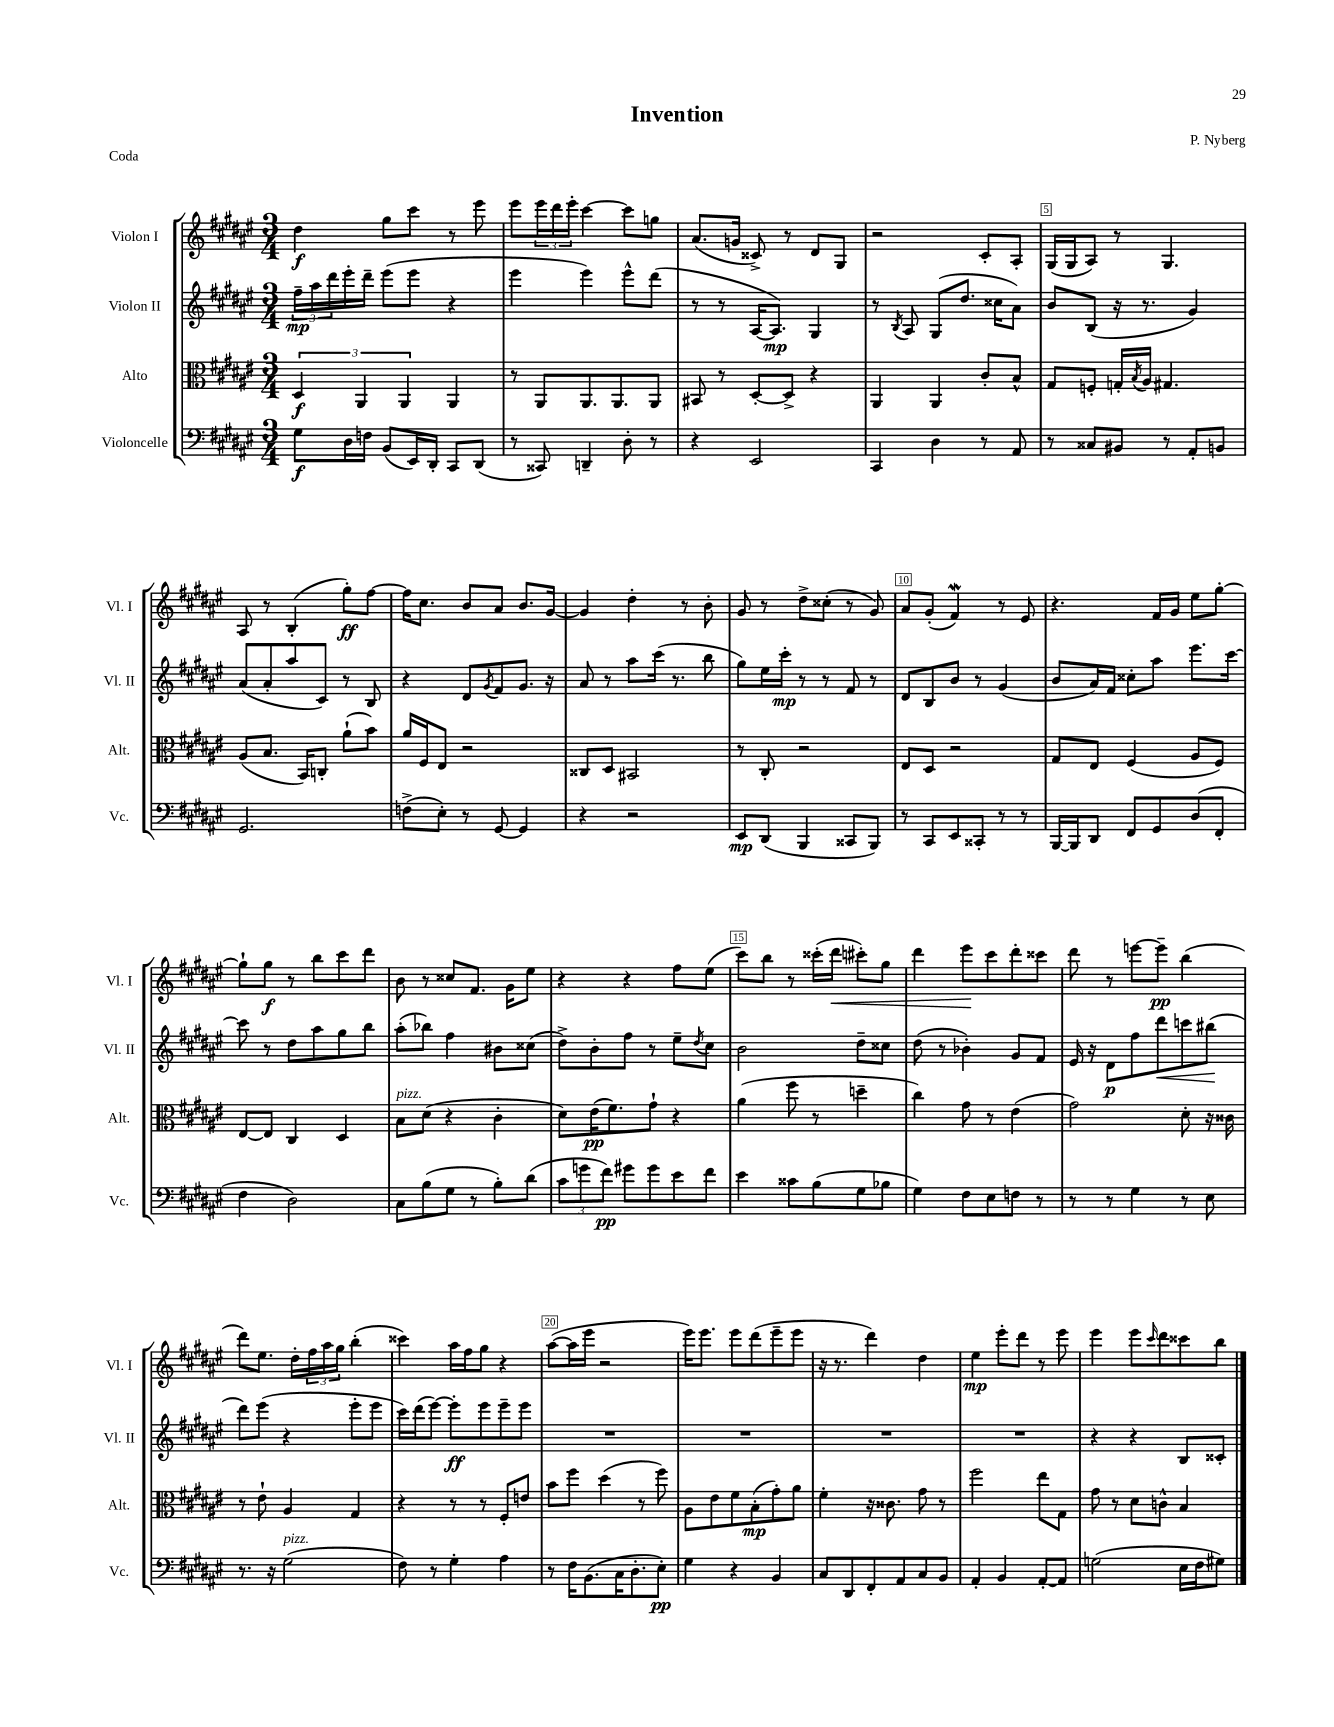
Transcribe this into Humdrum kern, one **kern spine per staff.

**kern	**kern	**kern	**kern
*staff4	*staff3	*staff2	*staff1
*clefF4	*clefC3	*clefG2	*clefG2
*k[f#c#g#d#a#e#]	*k[f#c#g#d#a#e#]	*k[f#c#g#d#a#e#]	*k[f#c#g#d#a#e#]
*M3/4	*M3/4	*M3/4	*M3/4
8G#\L	6D#/	24ff#~\LL	4dd#\
.	.	24aa#\	.
.	.	24ddd#\	.
16D#\L	.	16eee#'\	.
.	6AA#/	.	.
16F\JJ	.	16ddd#~\JJ	.
(8BB/L	.	(8eee#\L	8gg#\L
.	6AA#/	.	.
16EE#/L)	.	8eee#\J	8ccc#\J
16DD#'/JJ	.	.	.
8CC#/L	4AA#/	4r	8r
(8DD#/J	.	.	8eee#\
=	=	=	=
8r	8r	4eee#\	8eee#\L
8CC##/)	8AA#/L	.	24eee#\L
.	.	.	24ddd#\
.	.	.	24eee#'\JJ
4DD~/	8.AA#/	4eee#\)	[4ccc#\
.	8.AA#/	.	.
8D#'\	.	8eee#^^\L	8ccc#\]L
8r	8AA#/J	(8ddd#\J	8gg\J
=	=	=	=
4r	8BB#/	8r	(8.a#/L
.	8r	8r	.
.	.	.	16g/Jk
2EE#/	[8D#'/L	[16A#/LK	8c##^/)
.	.	8.A#/]J)	.
.	8D#^/]J	.	8r
.	4r	4G#/	8d#/L
.	.	.	8G#/J
=	=	=	=
4CC#/	4AA#/	8r	2r
.	.	8qB/	.
.	.	8A#/	.
4D#\	4AA#/	(8G#/L	.
.	.	8.dd#/J	.
8r	8c#'/L	.	8c#'/L
.	.	16cc##\LK	.
8AA#/	8B^^/J	8a#\J)	8A#'/J
=	=	=	=
8r	8G#/L	8b/L	(16G#/LL
.	.	.	16G#/J
8C##/L	8F'/J	(8B/J	8A#/J)
8BB#/J	16G'/LL	16r	8r
.	8qB/	.	.
.	16A#/JJ	8.r	.
8r	4.G#/	.	4.G#/
8AA#'/L	.	4g#/)	.
8BB/J	.	.	.
=	=	=	=
2.GG#/	(8A#/L	(8a#/L	8A#/
.	8.B/J	8a#'/	8r
.	.	8aa#/	(4B'/
.	16BB/LK)	.	.
.	8C'/J	8c#/J)	.
.	(8a#`\L	8r	8gg#'\L)
.	8b\J)	8B/	[8ff#\J
=	=	=	=
(8F^\L	16a#/LL	4r	16ff#\]LK
.	16F#/J	.	8.cc#\J
8E#'\J)	8E#/J	.	.
8r	2r	8d#/L	8b/L
.	.	8qg#/	.
[8GG#/	.	8f#/	8a#/J
4GG#/]	.	8.g#/J	8.b/L
.	.	16r	[16g#/Jk
=	=	=	=
4r	8C##/L	8a#/	4g#/]
.	8D#/J	8r	.
2r	2BB#/	8aa#\L	4dd#'\
.	.	(16ccc#\Jk	.
.	.	8.r	.
.	.	.	8r
.	.	8bb\	8b'\
=	=	=	=
8EE#/L	8r	8gg#\L)	8g#/
(8DD#/J	8C#'/	16ee#\L	8r
.	.	16ccc#'\JJ	.
4BBB/	2r	8r	8dd#^\L
.	.	8r	(8cc##'\J
8CC##/L	.	8f#/	8r
8BBB/J)	.	8r	8g#/)
=	=	=	=
8r	8E#/L	8d#/L	8a#/L
8CC#/L	8D#/J	8B/	(8g#'/J
8EE#/	2r	8b/J	4f#/)
8CC##'/J	.	8r	.
8r	.	(4g#/	8r
8r	.	.	8e#/
=	=	=	=
[16BBB/LL	8G#/L	8b/L	4.r
16BBB/]J	.	.	.
8DD#/J	8E#/J	16a#/L)	.
.	.	16f#/JJ	.
8FF#/L	(4F#/	8cc##'\L	.
8GG#/	.	8aa#\J	16f#/LL
.	.	.	16g#/JJ
(8D#/	8A#/L	8.eee#\L	8ee#\L
8FF#'/J	8F#/J)	.	[8gg#'\J
.	.	[16ccc#\Jk	.
=	=	=	=
4F#\	[8E#/L	8ccc#\]	8gg#`\]L
.	8E#/]J	8r	8gg#\J
2D#\)	4C#/	8dd#\L	8r
.	.	8aa#\	8bb\L
.	4D#/	8gg#\	8ccc#\
.	.	8bb\J	8ddd#\J
=	=	=	=
8C#\L	8B\L	(8aa#'\L	8b\
(8B\	(8d#\J	8bb-\J)	8r
8G#\J	4r	4ff#\	8cc##/L
8r	.	.	8.f#/J
8B'\L)	4c#'\	8b#\L	.
.	.	.	16g#\LK
(8d#\J	.	(8cc##\J	8ee#\J
=	=	=	=
12c#\L	8d#\L)	8dd#^\L)	4r
12g\	.	.	.
.	(16e#\K	8b'\	.
12f#\J)	.	.	.
.	8.f#\)	.	.
8g#\L	.	8ff#\J	4r
8g#\	8g#`\J	8r	.
8e#\	4r	8ee#~\L	8ff#\L
.	.	8qdd#/	.
8f#\J	.	8cc#\J	(8ee#\J
=	=	=	=
4e#\	(4a#\	2b\	8ccc#\L)
.	.	.	8bb\J
8c##\L	8ff#\	.	8r
(8B\	8r	.	(16ccc##'\LL
.	.	.	16ddd#\JJ
8G#\	4dd~\	8dd#~\L	8ccc#'\L)
8B-\J	.	8cc##\J	8gg#\J
=	=	=	=
4G#\)	4cc#\)	(8dd#\	4ddd#\
.	.	8r	.
8F#\L	8g#\	4b-'\)	8eee#\L
8E#\	8r	.	8ccc#\
8F\J	(4e#\	8g#/L	8ddd#'\
8r	.	8f#/J	8ccc##\J
=	=	=	=
8r	2g#\)	16e#/	8ddd#\
.	.	16r	.
8r	.	8d#\L	8r
4G#\	.	8ff#\	[8eee\L
.	.	8ddd#\	8eee~\]J
8r	8d#'\	8ccc\	(4bb\
8E#\	16r	(8bb#\J	.
.	16c##\	.	.
=	=	=	=
8.r	8r	8ddd#\L)	8ddd#\L)
.	8e#`\	(8eee#\J	8.ee#\J
16r	.	.	.
(2G#\	4A#/	4r	.
.	.	.	16dd#'\LL
.	.	.	24ff#\
.	.	.	24aa#\
.	.	.	24gg#\JJ
.	4G#/	8eee#'\L	(4bb'\
.	.	8eee#\J	.
=	=	=	=
8F#\)	4r	16ccc#\LL)	4ccc##\)
.	.	(16ddd#\J	.
8r	.	[8eee#\J)	.
4G#'\	8r	8eee#'\]L	16aa#\LL
.	.	.	16ff#\J
.	8r	8eee#\	8gg#\J
4A#\	8F#'/L	8eee#~\	4r
.	8e/J	8eee#\J	.
=	=	=	=
8r	8b\L	2.r	([8aa#\L
16F#\LK	8ff#\J	.	16aa#\]L
(8.BB\	.	.	16eee#\JJ
.	(4dd#\	.	2r
16C#\K	.	.	.
8.D#'\	.	.	.
.	8r	.	.
8E#'\J)	8ff#\)	.	.
=	=	=	=
4G#\	8A#\L	2.r	16eee#\LK)
.	.	.	8.eee#\J
.	8e#\	.	.
4r	8f#\	.	8eee#\L
.	(8B'\	.	(8ddd#\
4BB/	8g#'\)	.	8eee#~\
.	8a#\J	.	8eee#\J
=	=	=	=
8C#/L	4f#'\	2.r	16r
.	.	.	8.r
8DD#/	.	.	.
8FF#'/	16r	.	4ddd#\)
.	8.c##\	.	.
8AA#/	.	.	.
8C#/	8g#\	.	4dd#\
8BB/J	8r	.	.
=	=	=	=
4AA#'/	2ff#\	2.r	4ee#\
4BB/	.	.	8eee#'\L
.	.	.	8ddd#\J
[8AA#'/L	8ee#\L	.	8r
8AA#/]J	8G#\J	.	8eee#\
=	=	=	=
(2G\	8g#\	4r	4eee#\
.	8r	.	.
.	8d#\L	4r	8eee#\L
.	.	.	16qqccc#/
.	8c^^\J	.	8ddd#\
16E#\LL	4B/	8B/L	8ccc##\
16F#\J	.	.	.
8G#\J)	.	8c##'/J	8bb\J
==	==	==	==
*-	*-	*-	*-
